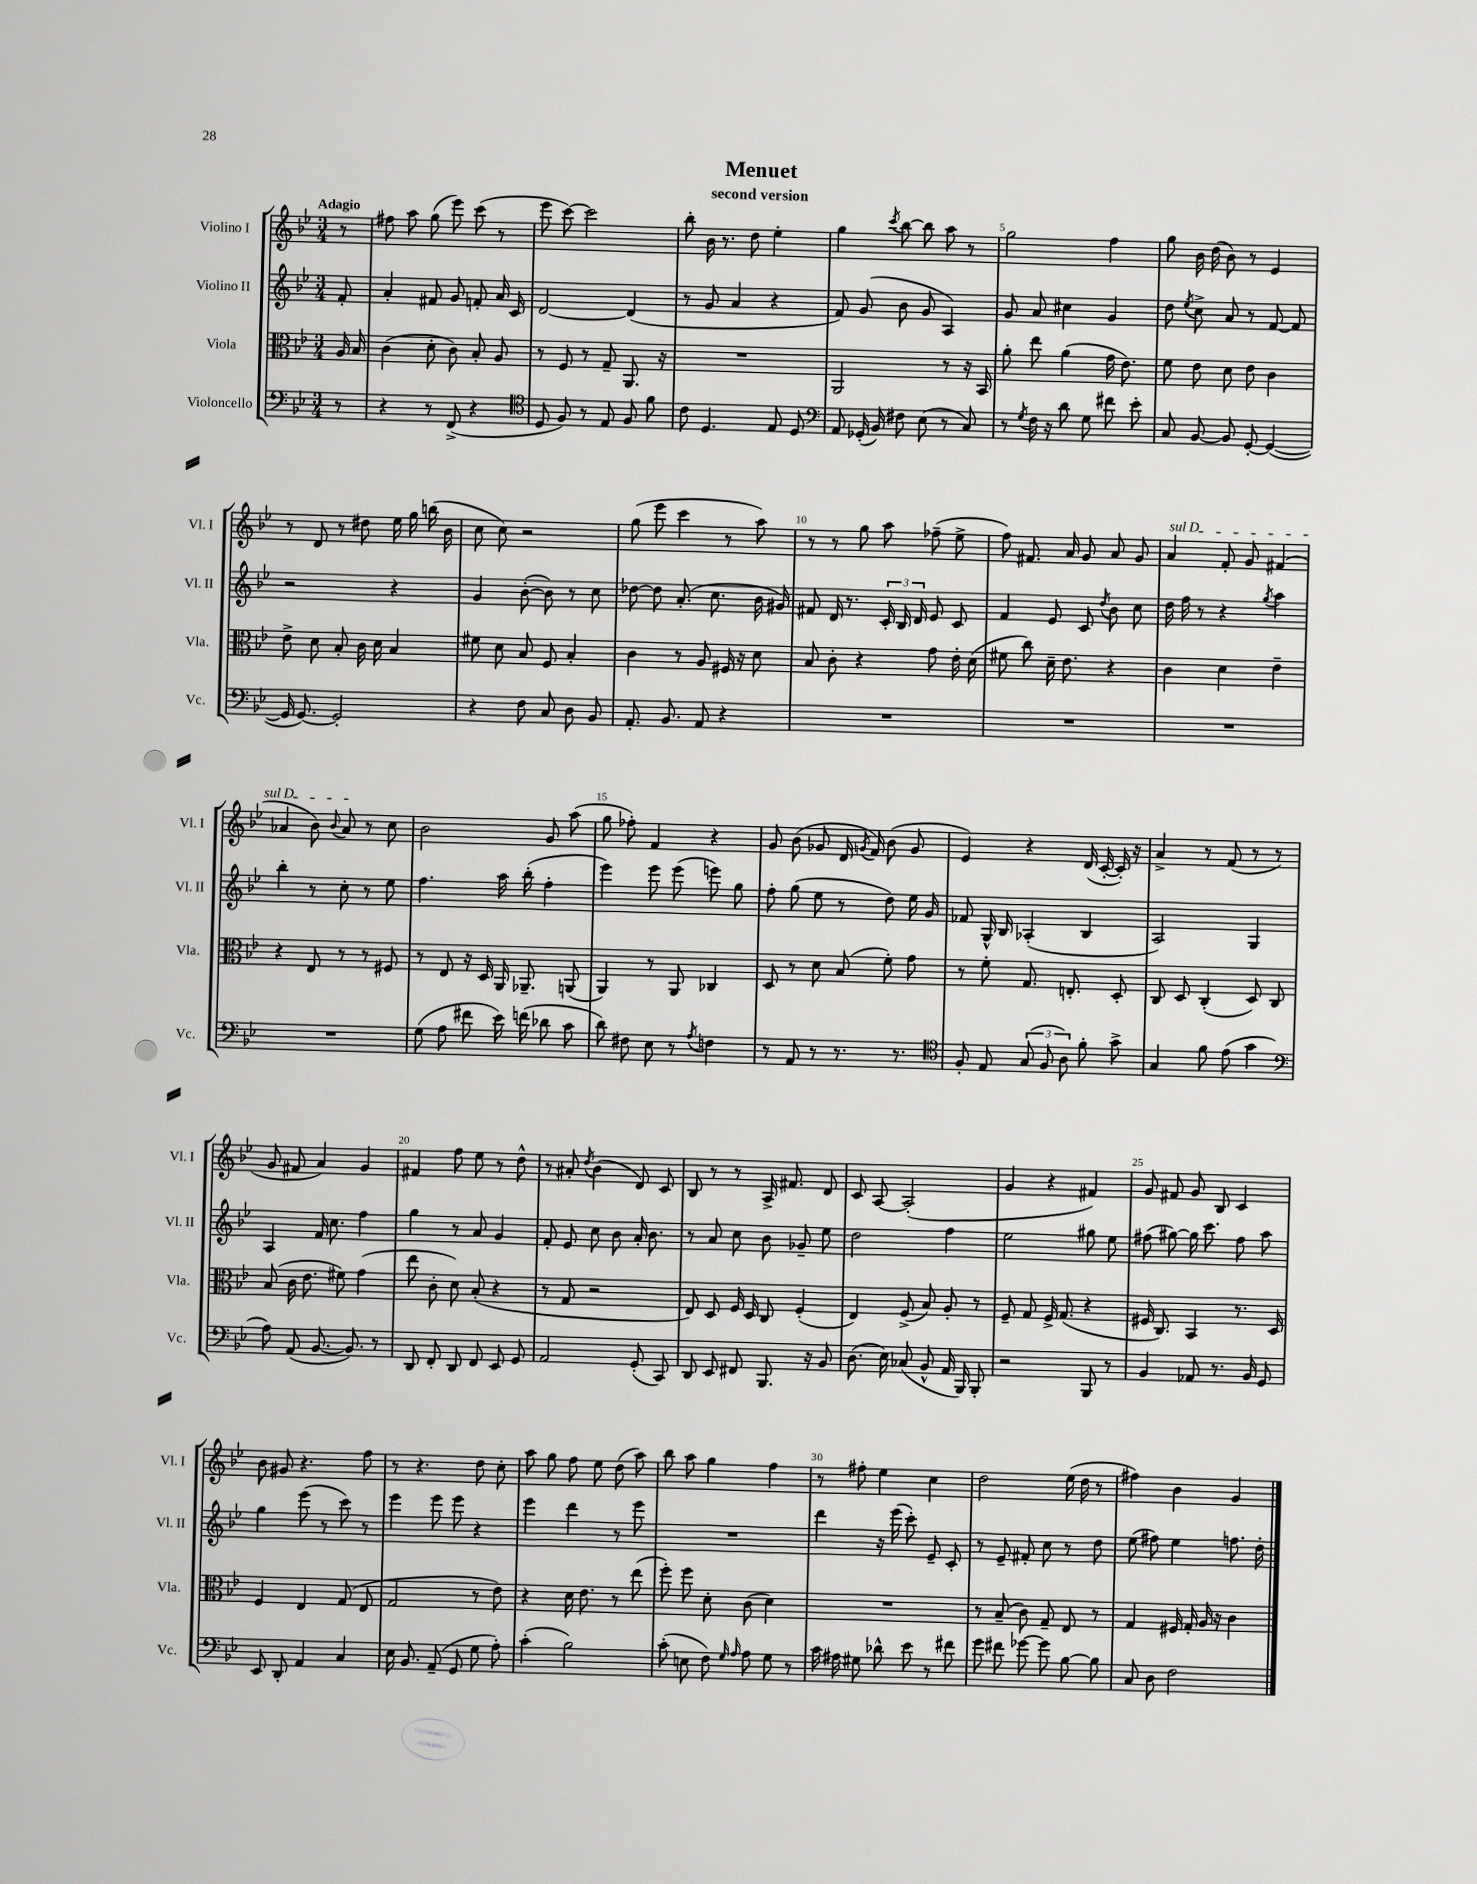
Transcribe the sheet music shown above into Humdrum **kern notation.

**kern	**kern	**kern	**kern
*staff4	*staff3	*staff2	*staff1
*clefF4	*clefC3	*clefG2	*clefG2
*k[b-e-]	*k[b-e-]	*k[b-e-]	*k[b-e-]
*M3/4	*M3/4	*M3/4	*M3/4
8r	16A	8f'	8r
.	16B-	.	.
=	=	=	=
4r	(4c	4a'	8ff#
.	.	.	8aa
8r	8d'	8f#	(8gg
(8FF^	8c)	8g	8eee-)
4r	8B-'	8f'	(8ccc
.	8A	16a	8r
.	.	16c	.
=	=	=	=
*clefC4	*	*	*
8D	8r	[2d	8eee-
8F)	8F	.	[8ccc)
8r	8r	.	2ccc]
8E-	8G~	.	.
8F	8.AA	(4d]	.
8f	.	.	.
.	16r	.	.
=	=	=	=
8c	2.r	8r	8bb-'
4.D	.	8g	16b-
.	.	.	8.r
.	.	4a	.
.	.	.	8dd
8E-	.	4r	4ee-'
8D	.	.	.
=	=	=	=
*clefF4	*	*	*
8AA	2AA	8f)	4gg
(16GG-'	.	(8g	.
16BB-)	.	.	.
.	.	.	8qccc
8F#	.	8b-	[8bb-
(8E-	.	8g	8bb-]
8r	8r	4A)	8aa
8C)	16r	.	8r
.	16BB-	.	.
=	=	=	=
8r	8a'	8g	2gg
8qG	.	.	.
16F	8ee-	8a	.
16r	.	.	.
8d	(4a	4cc#	.
8G	.	.	.
8f#	16g	4g	4ff
.	8.e-)	.	.
8e-'	.	.	.
=	=	=	=
8C	8f	8dd	8gg
.	.	8qee-	.
[8BB-	8e-	8cc^	16b-
.	.	.	(16dd
8BB-]	8d	8a	8b-)
[8GG'	8e-	8r	8r
(4GG_	4c	[8f	4e-
.	.	8f]	.
=	=	=	=
16GG]	8e-^	2r	8r
[8.GG)	.	.	.
.	8d	.	8d
2GG']	8B-'	.	8r
.	16c	.	8dd#
.	16d	.	.
.	4B-	4r	16ee-
.	.	.	16gg
.	.	.	(16bb
.	.	.	16b-
=	=	=	=
4r	8f#	4g	8cc
.	8d	.	8cc)
8F	8B-	([8b-'	2r
8C	8F	8b-])	.
8D	4B-'	8r	.
8BB-	.	8cc	.
=	=	=	=
8.AA'	4c	[8dd-	(8gg
.	.	8dd-]	8eee-
8.BB-	.	.	.
.	8r	(8.a'	4ccc
8AA	8A	.	.
.	.	8.cc	.
4r	16F#	.	8r
.	16r	.	.
.	8d	16b-	8aa)
.	.	16g#)	.
=	=	=	=
2.r	8B-	8f#	8r
.	8c'	16d	8r
.	.	8.r	.
.	4r	.	8gg
.	.	24c'	8aa
.	.	24B-	.
.	.	24d	.
.	8g	8e-	(8ff-~
.	16e-'	8c	8ee-^
.	(16d	.	.
=	=	=	=
2.r	8f#	4f	8ff)
.	8cc)	.	8.f#
.	16d~	8e-	.
.	8.e-	.	16a
.	.	8c	8g
.	.	8qdd	.
.	4r	8b-	8a
.	.	8cc	8g
=	=	=	=
2.r	4c	16dd	4a
.	.	16ff	.
.	.	8r	.
.	4d	4r	8f'
.	.	.	8g
.	.	8qgg	.
.	4e-~	4aa	(4f#
=	=	=	=
2.r	4r	4bb-'	4a-
.	8E-	8r	8b-)
.	.	.	8qqb-
.	8r	8cc'	8a-
.	8r	8r	8r
.	8F#	8ee-	8cc
=	=	=	=
(8G	8r	4.ff	2b-
8A	8E-	.	.
8f#	16r	.	.
.	16D	.	.
16e-)	16AA	16aa	.
(16f	8.AA-~	(16bb-'	.
8d-	.	4ff'	8g
8c	(8AA	.	(8aa
=	=	=	=
8d)	4AA)	4eee-)	8gg
8F#	.	.	8ff-')
8E-	8r	8eee-	4f
8r	8AA	(8eee-	.
8qA	.	.	.
4F	4C-	8eee)	4r
.	.	8gg	.
=	=	=	=
8r	8D	8ff'	8g
8AA	8r	(8gg	(8b-
8r	8d	8ee-	8g-
8.r	(8B-	8r	16d
.	.	.	8qg
.	.	.	16f)
.	8f')	8dd)	(8b-
8.r	.	.	.
.	8g	16ee-	8g
.	.	16g	.
=	=	=	=
*clefC4	*	*	*
8F'	8r	8f-	4e-)
8E-	8f'	16G^^	.
.	.	16B-	.
(12G	8.G	(4A-'	4r
12F	.	.	.
12A)	.	.	.
.	8.E'	.	.
8f'	.	4B-	(16d
.	.	.	[16c'
8g^	8D'	.	16c'])
.	.	.	16r
=	=	=	=
4G	8C	2A)	4a^
.	8D	.	.
8f	(4C'	.	8r
(8e-	.	.	(8f
4g	8D)	4G	8r
.	8C	.	8r
=	=	=	=
*clefF4	*	*	*
8A)	(8B-	4A	8g
(8AA	16c	.	8f#
.	8.e-	.	.
[8.BB-	.	16f	4a)
.	.	8.cc	.
.	8f#)	.	.
8.BB-])	.	.	.
.	(4g	4ff	4g
8r	.	.	.
=	=	=	=
8DD	8ee-	4gg	4f#
8FF'	8c'	.	.
8DD	8d)	8r	8ff
8FF	(8B-'	8a	8ee-
8EE-	4r	4g	8r
8GG	.	.	8dd^^
=	=	=	=
2AA	8r	8f'	8r
.	8G	8e-	8a#'
.	.	.	8qdd
.	2r	8cc	(4b-
.	.	8b-	.
(8GG'	.	16a'	8d)
.	.	8.b-	.
8CC)	.	.	8c
=	=	=	=
8DD	8E-)	8r	8B-
8EE-	8D	8a	8r
8FF#	16F	8cc	8r
.	16D	.	.
8.BBB-	8C	8b-	16A^
.	.	.	8.f#
.	(4F'	8g-~	.
16r	.	.	.
8BB-	.	8ee-	8d
=	=	=	=
(8.D	4E-)	2dd	8c
.	.	.	[8A
16E-)	.	.	.
(8C-	(8F^	.	(2A']
8BB-^^	8B-)	.	.
16AA	8A'	4ff	.
16BBB-)	.	.	.
8BBB-'	8r	.	.
=	=	=	=
2r	8F~	2ee-	4g
.	8G	.	.
.	16F^	.	4r
.	(8.G	.	.
8BBB-	4r	8gg#	4f#)
8r	.	8ee-	.
=	=	=	=
4BB-	16F#	(8ff#	8g
.	8.C)	.	.
.	.	[8gg#)	8f#
8AA-	4BB-	16gg#]	8g
.	.	8.ccc	.
8.r	.	.	8B-
.	8.r	8ff#	4c
16BB-	.	.	.
8GG	.	8aa	.
.	16D	.	.
=	=	=	=
8EE-	4F	4gg	8b-
8DD'	.	.	8g#
4AA	4E-	(8eee-	4.r
.	.	8r	.
4C	(8G	8ccc)	.
.	8E-	8r	8ff
=	=	=	=
16E-	2G	4eee-	8r
8.BB-	.	.	.
.	.	.	4.r
(8AA~	.	8eee-	.
8GG	.	8eee-	.
8G	8r	4r	8dd
8A')	8e-)	.	8cc'
=	=	=	=
(4c'	4r	4eee-	8aa
.	.	.	8gg
2B-)	16d	4ddd	8ff
.	8.e-	.	.
.	.	.	8ee-
.	8r	8r	(8dd
.	(8ee-	8eee-	8aa)
=	=	=	=
(8c'	8ff')	2.r	8bb-
8E	8ff	.	8aa
8F)	8d'	.	4gg
16qqG	.	.	.
16qqA	.	.	.
8A	(8c	.	.
8G	4d)	.	4ff
8r	.	.	.
=	=	=	=
16c	2.r	4ddd	8r
16A#	.	.	.
8G#	.	.	8ff#'
8d-^^	.	16r	4ee-
.	.	(16eee-	.
8e-	.	8ccc')	.
8r	.	8e-~	4cc
8f#	.	8c'	.
=	=	=	=
8g	8r	8r	2dd
8f#	(8B-~	8e-~	.
[8g-	8c)	8f#'	.
8g-]	8G~	8cc	.
[8B-	8E-	8r	(16ee-
.	.	.	16dd
8B-]	8r	8dd	8r
=	=	=	=
8C	4G	(8ee-	4ff#)
8D	.	8ff#)	.
2F	16F#	4ee-	4b-
.	16G'	.	.
.	16A	.	.
.	16r	.	.
.	4c	8.ff	4g
.	.	16dd'	.
==	==	==	==
*-	*-	*-	*-
